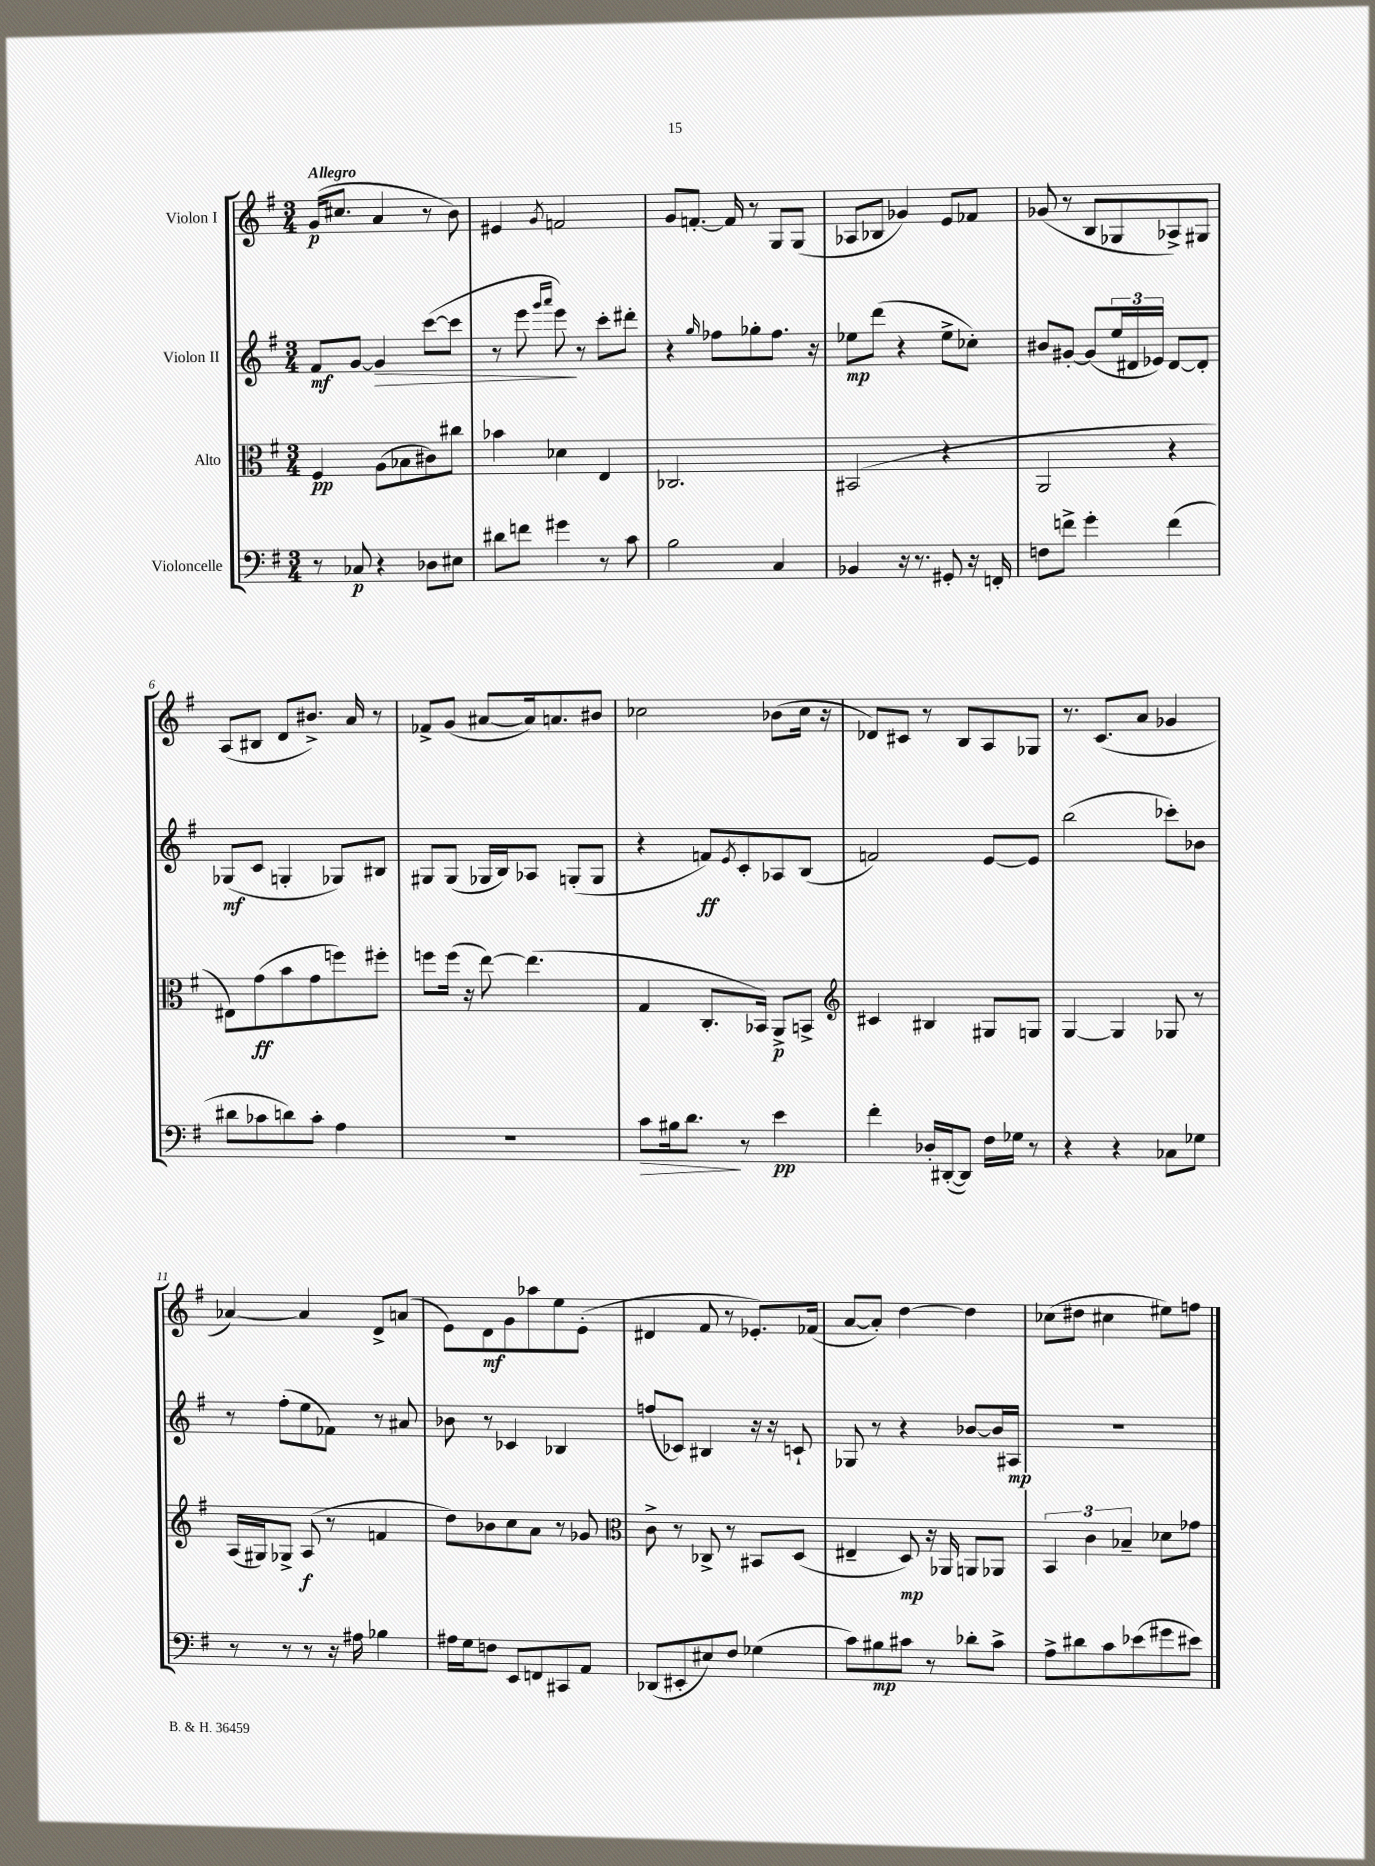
<<
\new StaffGroup <<
\new Staff = "s0" \with { instrumentName = "Violon I" } {
    \clef treble \key g \major \numericTimeSignature \time 3/4 \tempo "Allegro"
    g'16\p( cis''8. a'4 r8 b'8) |
    eis'4 \acciaccatura { g'8 } f'2 |
    g'8 f'8.~-. f'16 r8 g8 g8( |
    aes8 bes8 ges'4) e'8 fes'8 |
    ges'8( r8 b8 ges8 aes8->) gis8 |
    a8( bis8 d'8 bis'8.->) a'16 r8 |
    fes'8-> g'8( ais'8~ ais'16) a'8. bis'8 |
    ces''2 bes'8( ces''16 r16 |
    des'8) cis'8 r8 b8 a8 ges8 |
    r8. c'8.( a'8 ges'4 |
    aes'4~) aes'4 d'8-> a'8( |
    e'8) d'8\mf g'8 aes''8 e''8 e'8-.( |
    dis'4 fis'8 r8 ees'8.-.) fes'16( |
    a'8~ a'8-.) d''4~ d''4 |
    ces''8( dis''8 cis''4 eis''8) f''8 \bar "|." |
}
\new Staff = "s1" \with { instrumentName = "Violon II" } {
    \clef treble \key g \major \numericTimeSignature \time 3/4
    fis'8\mf g'8~ g'4\> c'''8~( c'''8 |
    r8 e'''8 \grace { g'''16 a'''16 } e'''8\!) r8 c'''8-. dis'''8-. |
    r4 \grace { g''16 } fes''8 ges''8-. fes''8. r16 |
    ees''8\mp d'''8( r4 ees''8-> ces''8-.) |
    bis'8 gis'8~-. gis'8( \tuplet 3/2 { e''16 dis'16 ees'16) } dis'8~ dis'8-. |
    ges8\mf( c'8 g4-. ges8) bis8 |
    gis8 gis8( ges16 b16) aes8 g8-.( g8 |
    r4 f'8\ff) \acciaccatura { e'8 } c'8-. aes8 b8( |
    f'2) e'8~ e'8 |
    b''2( ces'''8-.) bes'8 |
    r8 fis''8-.( e''8 fes'8) r8 ais'8 |
    bes'8 r8 ces'4 bes4 |
    f''8( ces'8) bis4 r16 r16 c'8-! |
    ges8 r8 r4 bes'8~ bes'16 ais16\mp |
    R2. \bar "|." |
}
\new Staff = "s2" \with { instrumentName = "Alto" } {
    \clef alto \key g \major \numericTimeSignature \time 3/4
    fis4\pp a8( bes8 cis'8) cis''8 |
    bes'4 des'4 e4 |
    ces2. |
    bis,2( r4 |
    a,2 r4 |
    eis8) g'8\ff( b'8 g'8 f''8) fis''8-. |
    f''8 f''16( r16 e''8~) e''4.( |
    g4 c8.-. bes,16) a,8->\p b,8-> |
    \clef treble cis'4 bis4 gis8 g8 |
    g4~ g4 ges8 r8 |
    a16( gis16) ges8-> a8\f( r8 f'4 |
    d''8) bes'8 c''8 a'8 r8 ges'8 |
    \clef alto c'8-> r8 ces8-> r8 bis,8 d8( |
    eis4-- d8\mp) r16 aes,16 a,8 aes,8 |
    \tuplet 3/2 { b,4 c'4 bes4-- } des'8 ges'8 \bar "|." |
}
\new Staff = "s3" \with { instrumentName = "Violoncelle" } {
    \clef bass \key g \major \numericTimeSignature \time 3/4
    r8 ces8\p r4 des8 eis8 |
    dis'8 f'8 gis'4 r8 c'8 |
    b2 c4 |
    bes,4 r16 r8. gis,8-. r16 f,16-. |
    f8 f'8-> g'4-. f'4( |
    dis'8 ces'8 d'8) ces'8-. a4 |
    R2. |
    c'8\> bis16 d'8.\! r8 e'4\pp |
    fis'4-. des16-. dis,16~-.( dis,8) fis16 ges16 r8 |
    r4 r4 ces8 ges8 |
    r8 r8 r8 r16 ais16 bes4 |
    ais16 g16 f8 e,8 f,8 cis,8 a,8 |
    des,8( eis,8-. eis8) fis8 ges4( |
    c'8) bis8\mp cis'8 r8 des'8-. cis'8-> |
    a8-> dis'8 c'8 ees'8( gis'8 eis'8) \bar "|." |
}
>>
>>
